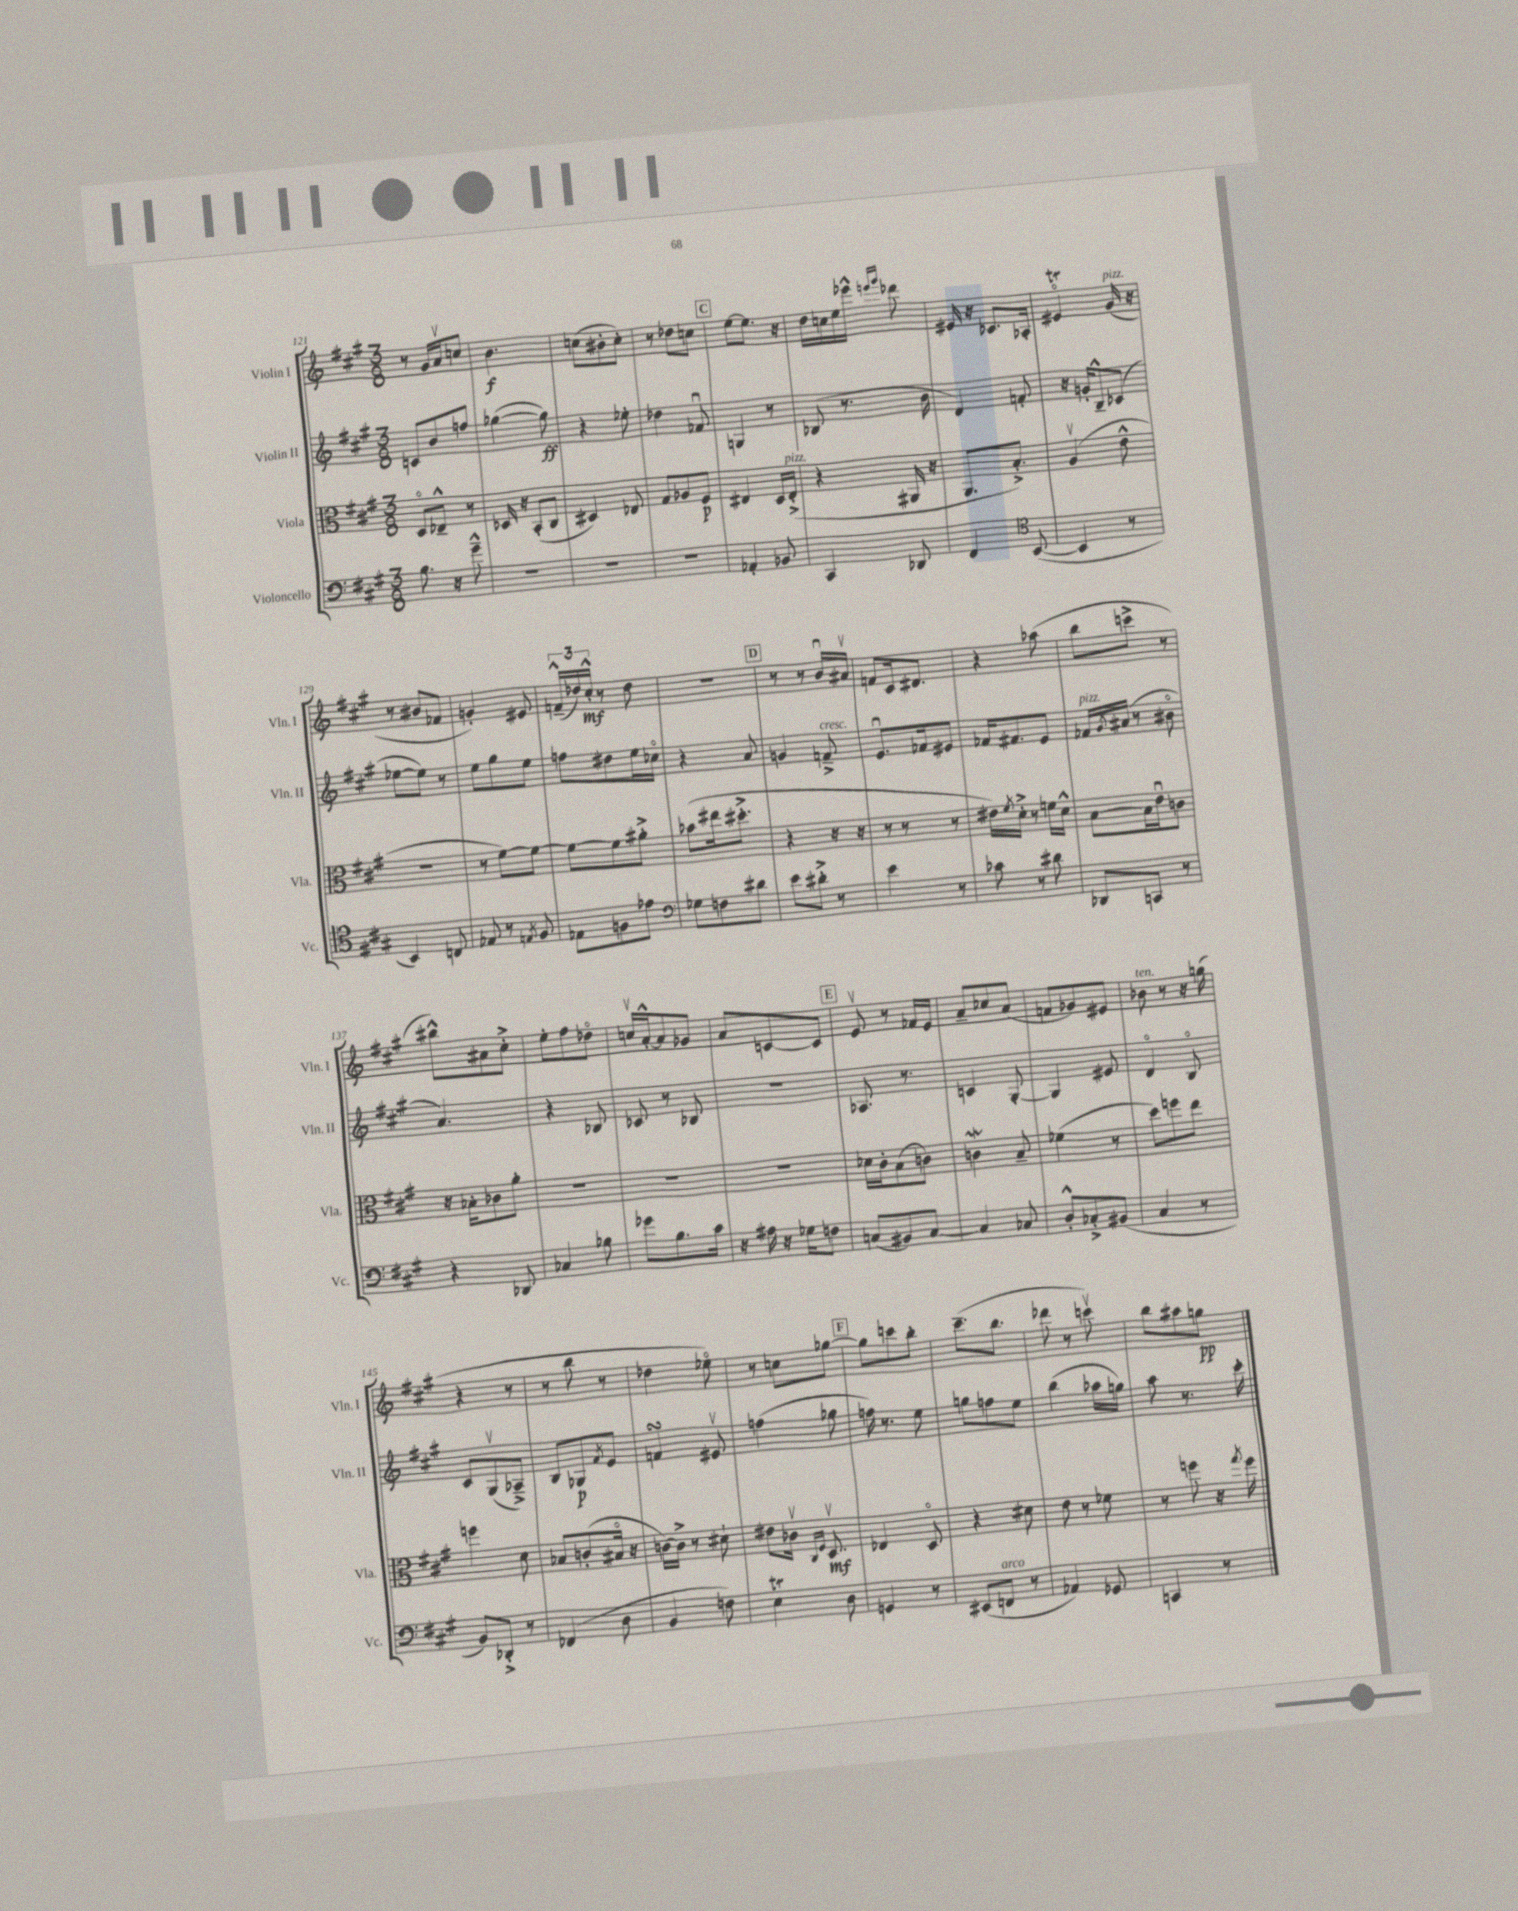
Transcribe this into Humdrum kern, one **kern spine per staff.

**kern	**kern	**kern	**kern
*staff4	*staff3	*staff2	*staff1
*clefF4	*clefC3	*clefG2	*clefG2
*k[f#c#g#]	*k[f#c#g#]	*k[f#c#g#]	*k[f#c#g#]
*M3/8	*M3/8	*M3/8	*M3/8
8.B\	8Do/L	8c/L	8r
.	8E-~^^/J	8b/	16g#/LL
16r	.	.	16av/J
8g#~^^\	8r	8ff/J	8cc/J
=	=	=	=
4.r	16D-/	([4gg-\	4.b\
.	16r	.	.
.	(8BB'/L	.	.
.	8C#/J	8gg-\])	.
=	=	=	=
4.r	4D#/)	4r	(8cc\L
.	.	.	8b#'\
.	8E-/	8ee-'\	8cc'\J)
=	=	=	=
4.r	8G#/L	4dd-\	8r
.	8A-/	.	8dd-\L
.	8F#/J	8f-u/	8cc\J
=	=	=	=
4AA-'/	4E#/	4G/	[8ee\L
.	.	.	8.ee\]J
8BB-/	16D/LL	8r	.
.	(16E#'^/JJ	.	16r
=	=	=	=
4CC#/	4r	(8B-/	16dd\LL
.	.	.	16cc\
.	.	8.r	16ee\
.	.	.	16eee-^^\JJ
.	.	.	16qqeee/LL
.	.	.	16qqggg#/JJ
8DD-/	16AA#/	.	8ddd-\
.	16r	16b\	.
=	=	=	=
4FF#/	8.AA/L	4d/)	16e#/
.	.	.	16r
.	.	.	8.c-/L
.	8.B'^/J)	.	.
*clefC4	*	*	*
([8BB/	.	8f'/	.
.	.	.	16A-'/Jk
=	=	=	=
4BB/]	(4Av/	16r	4e#o/
.	.	16g'/LK	.
.	.	8B~^^/	.
8r	8e^^\	(8c-/J	(16g#/
.	.	.	16r
=	=	=	=
4BB/)	4.r	[8ee-\L	8r
.	.	8ee-\]J)	8b#/L
8C/	.	8r	8f-/J
=	=	=	=
8E-/	8r	8ee\L	4g'/)
8r	[8f#\L)	8gg#\	.
8qE/	.	.	.
8F#/	8f#\_J	8ee\J	8e#/
=	=	=	=
8E-\L	8f#\_L	8ff\L	(24f~^^/LL
.	.	.	24dd-/)
.	.	.	24cc#'^^/JJ
8F\	8f#\]	8dd#\	8r
8e-\J	8a#'^\J	16ee\L	8dd-\
.	.	16cc-o\JJ	.
=	=	=	=
*clefF4	*	*	*
8G-\L	(8b-\L	4r	4.r
8F\	16ee#\k	.	.
.	8.dd#'^\J	.	.
8d#\J	.	8a/	.
=	=	=	=
8e\L	4r	4g/	8r
8d#'^\J	.	.	8r
8r	16r	8f~^/	16bu/LL
.	16r	.	16a#v/JJ
=	=	=	=
4e\	8r	8.eu/L	8f/L
.	8r	.	16c#/k
.	.	16f-/k	8.d#/J
8r	8r	8e#/J	.
=	=	=	=
8c-\	16e#\LL)	16f-/LK	4r
.	8qf#/	.	.
.	16d'^\JJ	8.f#/	.
8r	8r	.	.
8d#\	16f\LL	8e/J	(8aa-\
.	16d^^\JJ	.	.
=	=	=	=
8DD-/L	[8B\L	16f-/LL	8bb\L
.	.	8qg#/	.
.	.	(16a#/JJ	.
8CC/J	16B\]L	8r	8ccc^\J
.	16eu\J	.	.
8r	8c\J	8b#o\	8r
=	=	=	=
4r	16r	4.a/)	8bb#^^\L)
.	16B-'\LK	.	.
.	8c-\	.	8a#\
8DD-/	8a'\J	.	8cc#'^\J
=	=	=	=
4C-/	4.r	4r	8ee'\L
.	.	.	8ff#\
8B-\	.	8B-/	8dd-o\J
=	=	=	=
8g-\L	4.r	8c-/	16ccv/LL
.	.	.	[16a'^^/J
8.B\	.	8r	8a/]
.	.	8B-/	8g-/J
16c#\Jk	.	.	.
=	=	=	=
16r	4.r	4.r	8a/L
16A#\	.	.	.
16r	.	.	[8c/
16G-\LK	.	.	.
8F\J	.	.	8c/]J
=	=	=	=
(8C/L	16d-\LL	8.A-/	8ev/
.	16c#'\J	.	.
8BB#/)	(8B\	.	8r
.	.	8.r	.
[8C/J	8c\J)	.	16f-/LL
.	.	.	16e/JJ
=	=	=	=
4C/]	4c\	4c/	8a~/L
.	.	.	8cc-/
8C-/	8B~/	[8G#'/	(8a/J
=	=	=	=
8D'^^/L	(4f-\	4G#/]	8f/L
8C-'^/	.	.	8g-/)
(8BB#/J	8r	8e#/	8e#/J
=	=	=	=
4C#/	8dd\L)	4do/	8b-\
.	8ff\	.	8r
8r	8ee\J	8Bo/	16r
.	.	.	(16gg\
=	=	=	=
8BB/L)	4ff\	8c#/L	4r
8DD-'^/J	.	(8G#v/	.
8r	8d\	8A-~^/J)	8r
=	=	=	=
(4FF-/	8B-/L	8B/L	8r
.	(8c'/	8G-/	8bb\
.	.	8qf#/	.
8D\	16B#o/Jk	8e/J	8r
.	16r	.	.
=	=	=	=
4BB/	[16c\LL)	4f/	4dd-\
.	16c^\]JJ	.	.
.	8r	.	.
8F\)	8d#`\	8e#v/	8ee-o\)
=	=	=	=
4E\	8e#\L	(4ff\	8r
.	16c-v\Jk	.	8cc\L
.	16qqC#/LL	.	.
.	16qqF#/JJ	.	.
.	8.Dv/	.	.
8D\	.	8gg-\	[8gg-\J
=	=	=	=
4GG/	4E-/	16ff\)	8gg-\]L
.	.	8.r	.
.	.	.	8ccc\
8r	8Do/	8ee\	8bb'\J
=	=	=	=
(8EE#/L	4r	8gg\L	(8.ccc#~\L
8FF/J	.	8ff\	.
.	.	.	8.bb\J
8r	8d#\	8ee\J	.
=	=	=	=
4AA-/)	8e\	(4bb\	8ddd-\
.	8r	.	8r
8GG-/	8f-\	16aa-\LL	8cccv\)
.	.	16gg\JJ)	.
=	=	=	=
4CC/	8r	8aa\	8bb\L
.	8ff\	8.r	8aa#\
8r	16r	.	8gg\J
.	8qgg#/	.	.
.	16ff\	16ccc#'\	.
==	==	==	==
*-	*-	*-	*-
